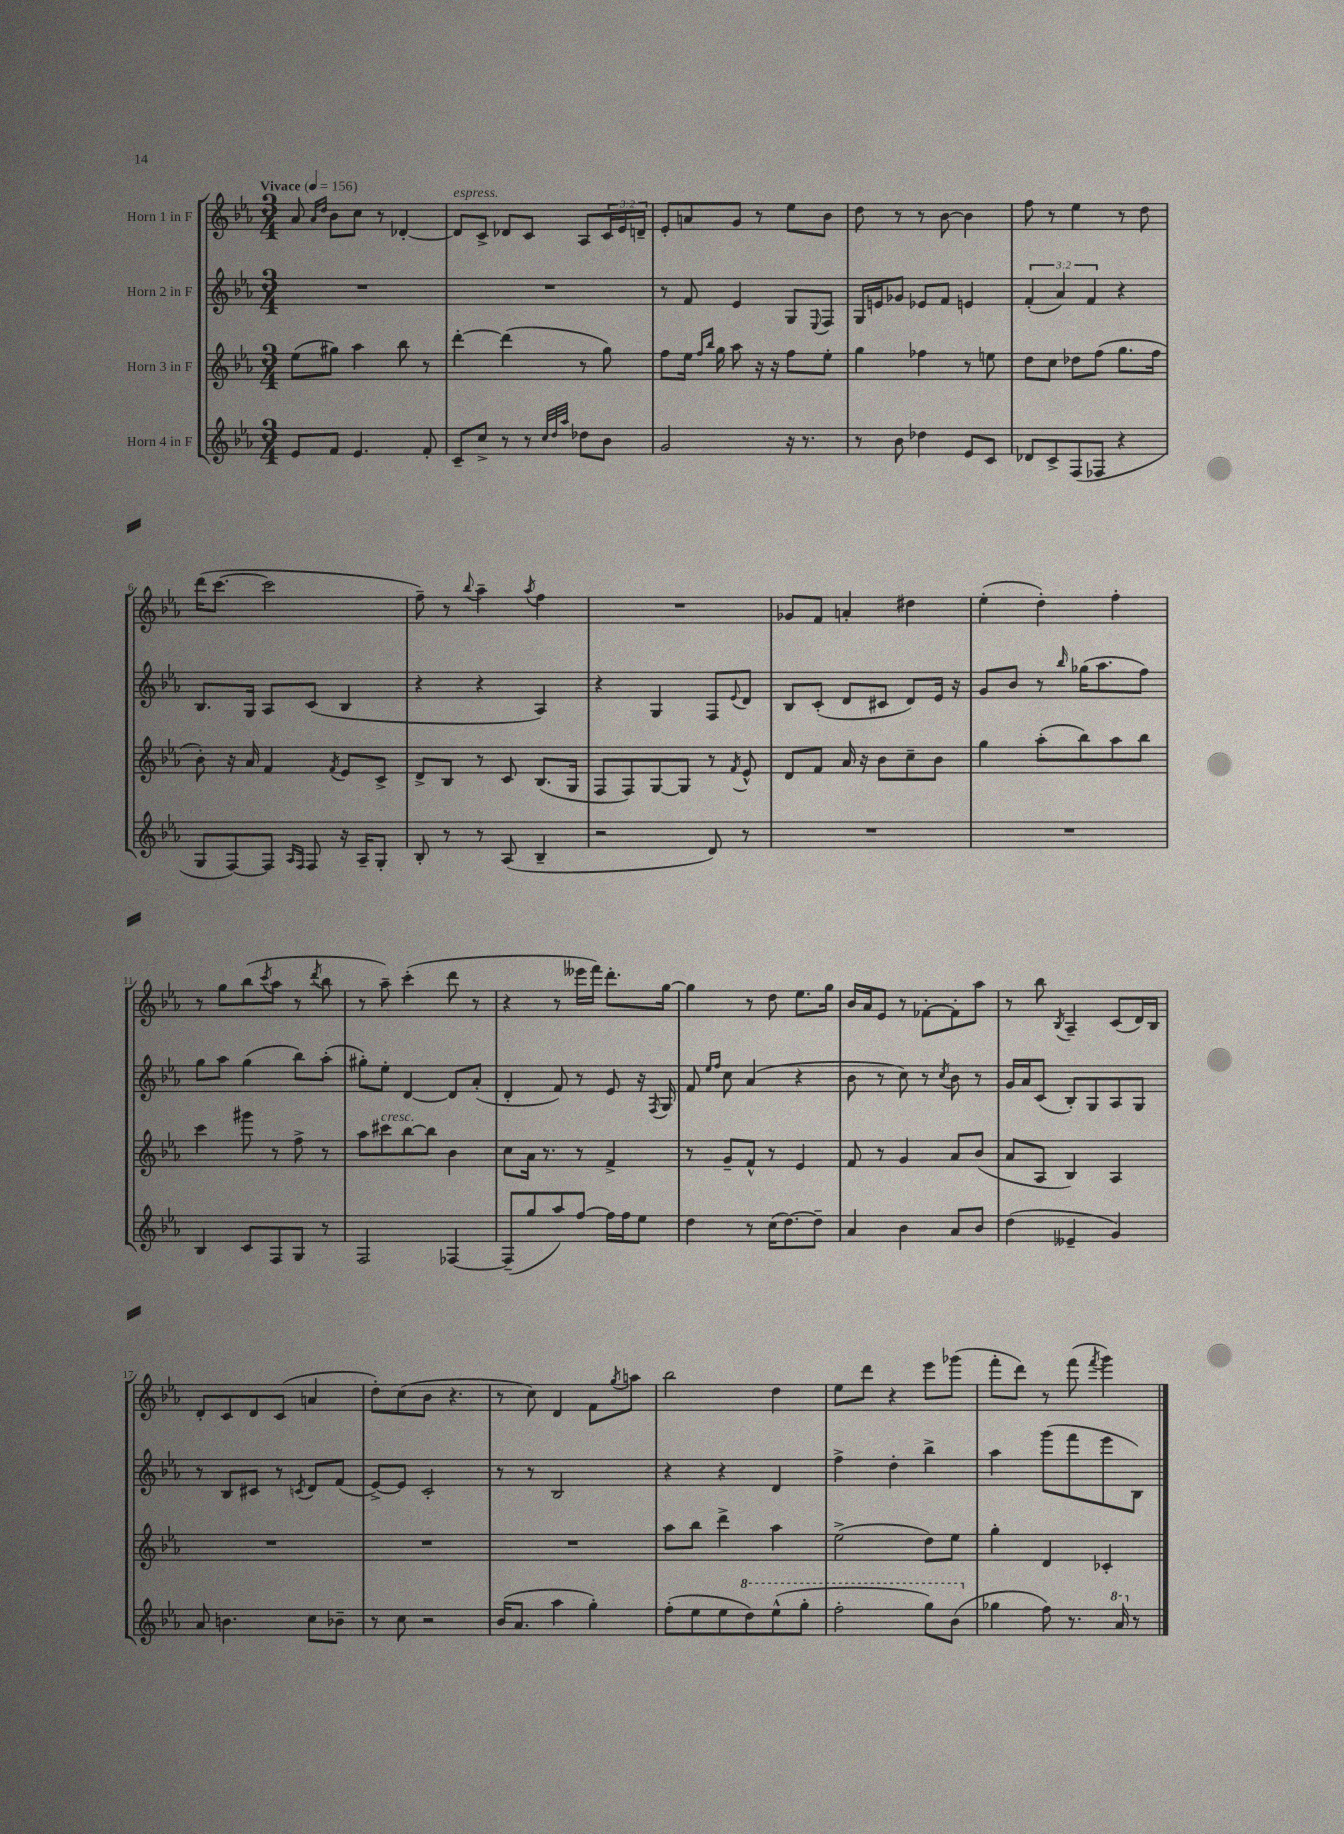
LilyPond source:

<<
\new StaffGroup <<
\new Staff = "s0" \with { instrumentName = "Horn 1 in F" } {
    \clef treble \key ees \major \numericTimeSignature \time 3/4 \override Staff.TupletNumber.text = #tuplet-number::calc-fraction-text \tempo "Vivace" 4 = 156
    aes'8 \grace { aes'16 d''16 } bes'8 c''8 r8 des'4~-. |
    des'8^\markup { \italic "espress." } c'8-> des'8 c'8 aes8 \tuplet 3/2 { c'16 ees'16 d'16-- } |
    ees'8-. a'8 g'8 r8 ees''8 bes'8 |
    d''8 r8 r8 bes'8~ bes'4 |
    f''8 r8 ees''4 r8 d''8 |
    d'''16( c'''8.~ c'''2 |
    f''8--) r8 \appoggiatura { bes''8 } aes''4-- \acciaccatura { aes''8 } f''4 |
    R2. |
    ges'8 f'8 a'4-. dis''4 |
    ees''4-.( d''4-.) f''4-. |
    r8 g''8 bes''8( \acciaccatura { c'''8 } aes''8 r8 \acciaccatura { d'''8 } bes''8 |
    r8 aes''8--) c'''4-.( d'''8 r8 |
    r4 r8 eeses'''16 f'''16) d'''8.-. g''16~ |
    g''4 r8 d''8 ees''8. g''16 |
    bes'16 aes'16 ees'8 r8 fes'8~-. fes'8-. aes''8 |
    r8 bes''8 \acciaccatura { bes8 } aes4-- c'8( d'16) bes16 |
    d'8-. c'8 d'8 c'8( a'4 |
    d''8-.) c''8( bes'8 r4. |
    r8 c''8) d'4 f'8 \acciaccatura { g''8 } a''8 |
    bes''2 d''4 |
    ees''8 d'''8 r4 ees'''8 ges'''8( |
    f'''8-. d'''8) r8 f'''8( \acciaccatura { f'''8 } g'''4) \bar "|." |
}
\new Staff = "s1" \with { instrumentName = "Horn 2 in F" } {
    \clef treble \key ees \major \numericTimeSignature \time 3/4 \override Staff.TupletNumber.text = #tuplet-number::calc-fraction-text
    R2. |
    R2. |
    r8 f'8 ees'4 g8 \appoggiatura { ees8 } f8 |
    g16 e'16 ges'8 ees'8 f'8 e'4 |
    \tuplet 3/2 { f'4-.( aes'4) f'4 } r4 |
    bes8. g16 aes8 c'8( bes4 |
    r4 r4 aes4) |
    r4 g4 f8 \appoggiatura { ees'8 } d'8 |
    bes8 c'8-.( d'8 cis'8 d'8) ees'16 r16 |
    g'8 bes'8 r8 \grace { bes''16 } ges''16( aes''8. f''8) |
    g''8 aes''8 g''4( bes''8) aes''8-.( |
    gis''8-.) ees''8-. d'4~ d'8 aes'8-.( |
    d'4-. f'8) r8 ees'8 r16 \acciaccatura { f8 } g16 |
    f'8 \grace { ees''16 f''16 } c''8 aes'4( r4 |
    bes'8 r8 c''8) r8 \acciaccatura { c''8 } bes'8 r8 |
    g'16 aes'16 c'8( bes8-.) g8 aes8 g8 |
    r8 bes8 cis'8 r8 \acciaccatura { c'8 } d'8 f'8( |
    ees'8~->) ees'8 c'2-. |
    r8 r8 bes2 |
    r4 r4 d'4 |
    f''4-> d''4-. bes''4-> |
    aes''4 g'''8( f'''8 ees'''8 bes8) \bar "|." |
}
\new Staff = "s2" \with { instrumentName = "Horn 3 in F" } {
    \clef treble \key ees \major \numericTimeSignature \time 3/4
    ees''8( gis''8) aes''4 bes''8 r8 |
    d'''4~-. d'''4( r8 g''8) |
    f''8 ees''16 \grace { f''16 bes''16 } g''16 aes''8 r16 r16 f''8 ees''8-. |
    g''4 fes''4 r8 e''8 |
    d''8 c''8 des''8 f''8( g''8. f''16 |
    bes'8-.) r16 aes'16 f'4 \acciaccatura { f'8 } ees'8 c'8-> |
    d'8-> bes8 r8 c'8 bes8.( g16 |
    f8 f8) g8~ g8 r8 \acciaccatura { f'8 } ees'8-^ |
    d'8 f'8 aes'16 r16 bes'8 c''8-- bes'8 |
    g''4 aes''8-.( bes''8) aes''8 bes''8 |
    c'''4 gis'''8 r8 f''8-> r8 |
    aes''8 cis'''8^\markup { \italic "cresc." } bes''8~ bes''8 bes'4 |
    c''8 aes'16 r8. r8 f'4-> |
    r8 g'8-- f'8-^ r8 ees'4 |
    f'8 r8 g'4 aes'8 bes'8( |
    aes'8 aes8 bes4) aes4 |
    R2. |
    R2. |
    R2. |
    aes''8 bes''8 d'''4-> aes''4 |
    ees''2->( d''8) ees''8 |
    g''4-. d'4 ces'4-. \bar "|." |
}
\new Staff = "s3" \with { instrumentName = "Horn 4 in F" } {
    \clef treble \key ees \major \numericTimeSignature \time 3/4
    ees'8 f'8 ees'4. f'8-. |
    c'8-- c''8-> r8 r8 \grace { c''32 d''32 aes''32 } des''8 bes'8 |
    g'2 r16 r8. |
    r8 bes'8 des''4 ees'8 c'8 |
    des'8 c'8-> f8( fes8 r4 |
    g8 f8~) f8 \grace { aes16 f16 } f8 r16 aes16-- g8-. |
    bes8-. r8 r8 aes8( bes4-- |
    r2 d'8) r8 |
    R2. |
    R2. |
    bes4 c'8 f8 g8 r8 |
    f2 fes4~ |
    fes8--( g''8 aes''8) f''8~ f''16 f''16 ees''8 |
    d''4 r8 c''16( d''8.~) d''8-- |
    aes'4 bes'4 aes'8 bes'8 |
    d''4( eeses'4-- g'4) |
    aes'8 b'4. c''8 bes'8-- |
    r8 c''8 r2 |
    bes'16( aes'8. aes''4 g''4-.) |
    f''8-.( ees''8 ees''8 \ottava #1 d'''8) ees'''8-^( g'''8-. |
    f'''2-. g'''8) bes''8( \ottava #0 |
    ges''4 f''8) r8. \ottava #1 aes''16 \ottava #0 r8 \bar "|." |
}
>>
>>
